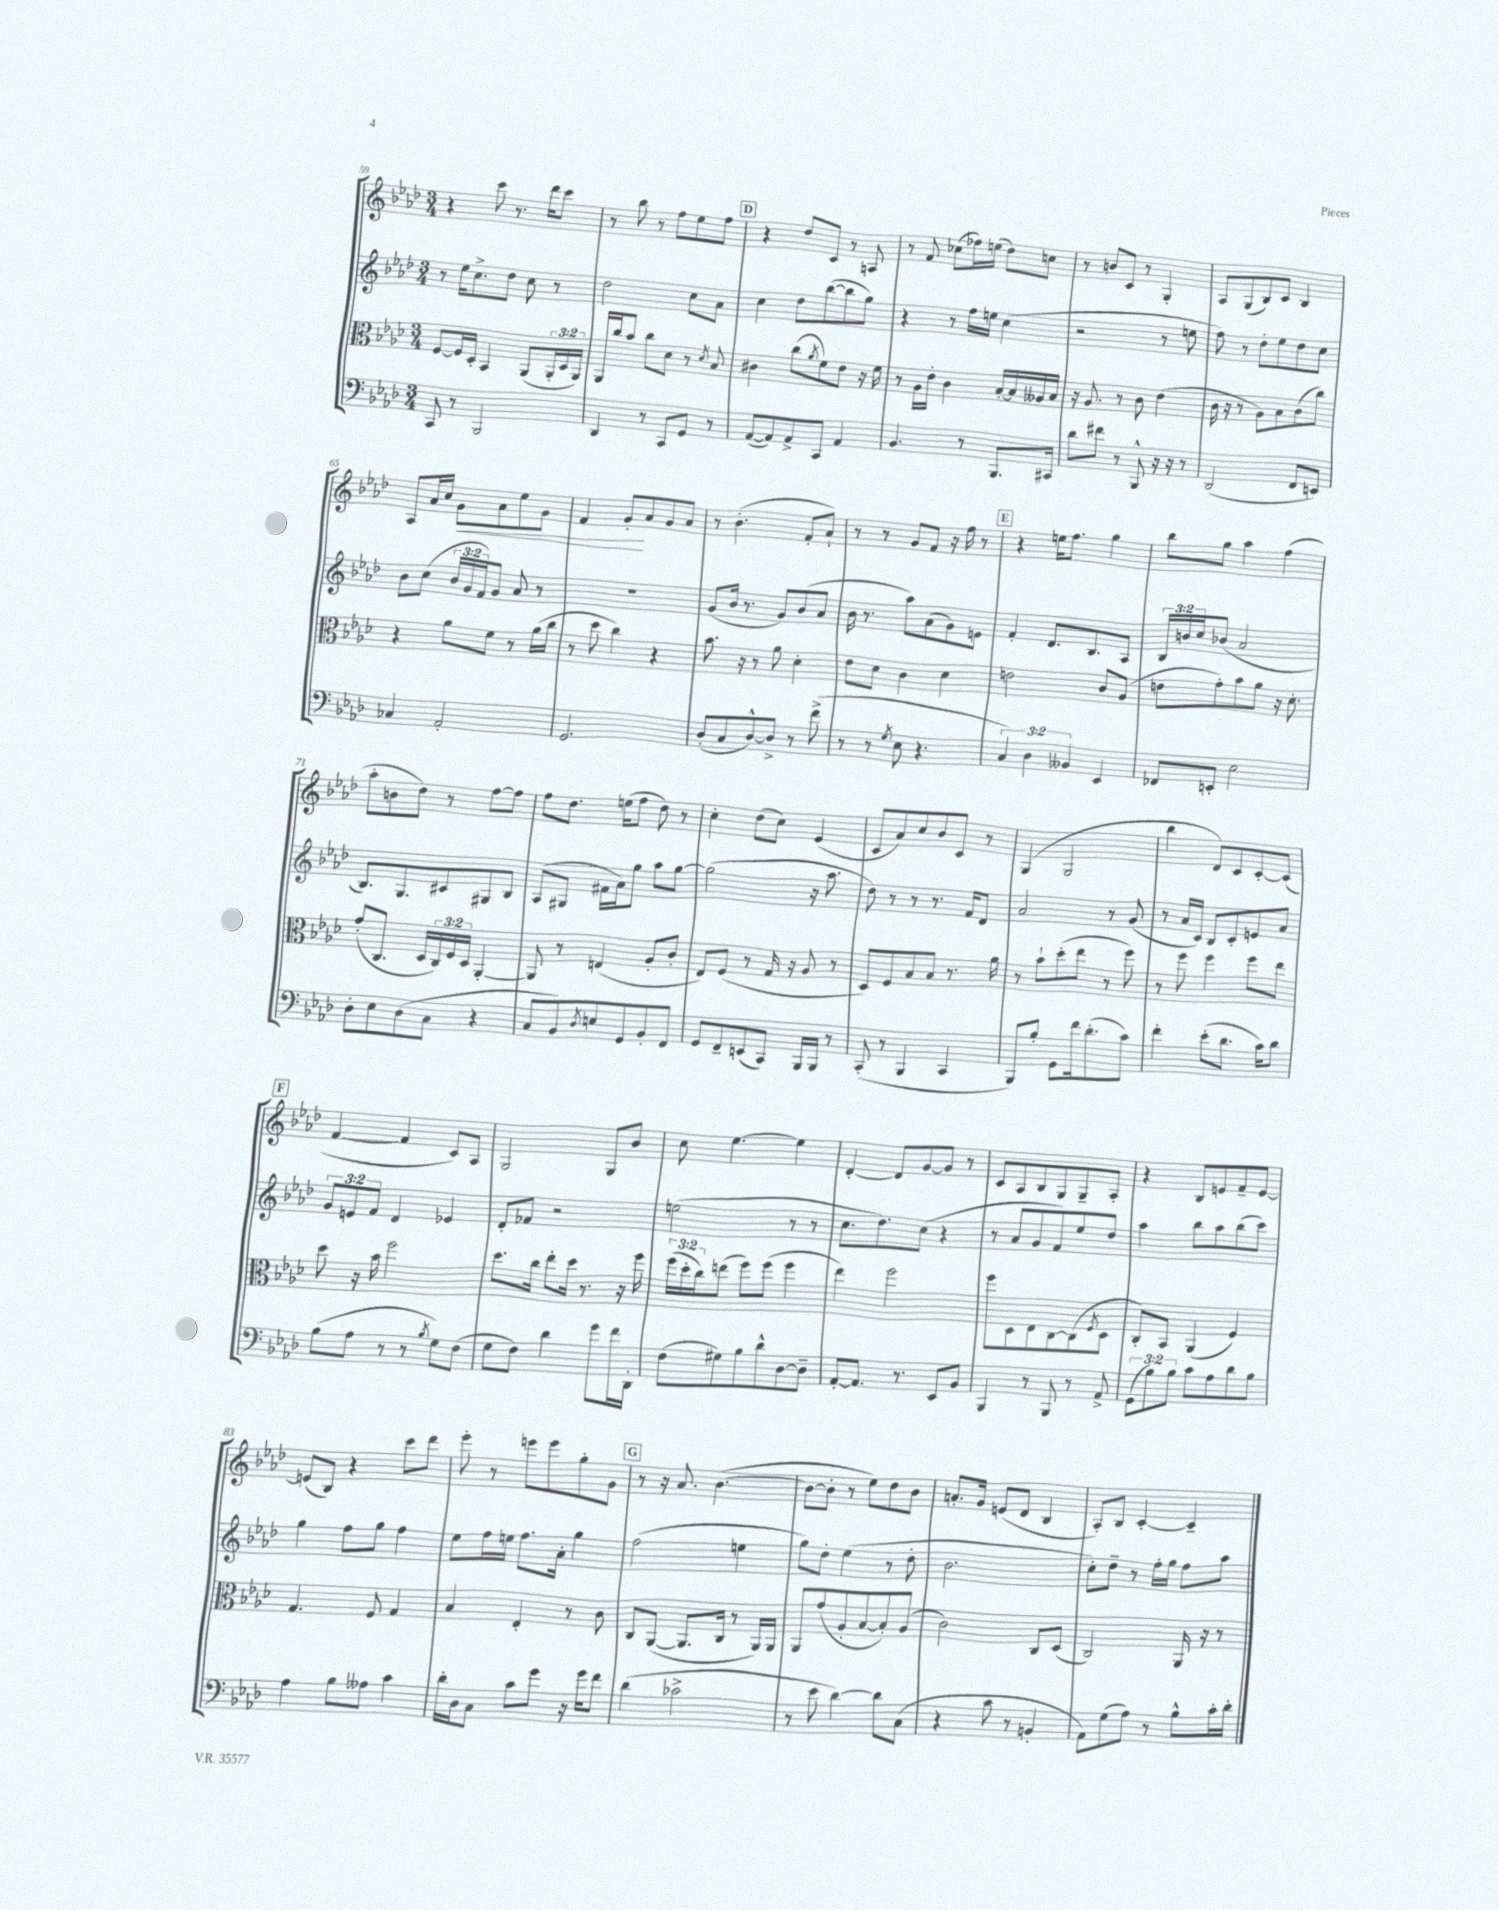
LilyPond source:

<<
\new StaffGroup <<
\new Staff = "s0" {
    \clef treble \key aes \major \numericTimeSignature \time 3/4
    r4 c'''8 r8. des'''16 c'''8 |
    r8 bes''8 r8 f''8 ees''8 f''8 |
    \mark \markup { \box "D" } r4 des''8 c'8 r8 a8 |
    r8 f'8 ces''8( fes''16) e''16( des''8) c''8 |
    r8 b'8 c'8 r8 g4-. |
    aes8 g8( bes8) c'8 bes4 |
    aes8 aes'16 c''16 g'8\< aes'8 ees''8 g'8 |
    f'4 g'8-.\! aes'8 g'8 aes'8 |
    r8 bes'4.-.( f'8-. aes'8-!) |
    r8 r8 g'8 f'8 r16 f''16 r8 |
    \mark \markup { \box "E" } r4 e''16 f''8. g''4 |
    bes''8 g''8 aes''4 f''4( |
    aes''8-. b'8 des''8) r8 f''8~ f''8 |
    f''8 des''8. e''16( f''8 des''8) r8 |
    c''4-. des''8( c''8) ees'4( |
    c'8 aes'8) c''8 bes'8 c'8 r8 |
    g4( g2 |
    bes''4 des'8) c'8 c'8~-. c'8( |
    \mark \markup { \box "F" } f'4~ f'4 c'8) aes8 |
    g2 g8 bes'8 |
    c''8 ees''4.~ ees''4 |
    des'4~-. des'8 g'8~ g'8 r8 |
    c'8 aes8 bes8 g8 g8-- aes8-. |
    r4 bes8 e'8 f'8-- e'8~ |
    e'8( bes8) r4 c'''8 des'''8 |
    ees'''8-. r8 e'''8 e'''8 g''8-. g'8 |
    \mark \markup { \box "G" } r8 r16 aes'8. bes'4.~( |
    bes'8~ bes'8-. r8 ees''8) des''8 bes'8 |
    a'8.-. g'16 e'8( des'8 bes4 |
    aes8-.) bes8 c'4~-. c'4-- \bar "|." |
}
\new Staff = "s1" {
    \clef treble \key aes \major \numericTimeSignature \time 3/4 \override Staff.TupletNumber.text = #tuplet-number::calc-fraction-text
    r8 ees''16 c''8.-> des''8 c''8 r8 |
    des''2 c''8 aes'8 |
    \mark \markup { \box "D" } c''4 des''8 bes''8~( bes''8 g''8) |
    r4 r8 f''16 e''16 c''4( |
    r2 r8 e''8 |
    f''8) r8 des''8-. ees''8 des''8 c''8 |
    bes'8 c''8( \tuplet 3/2 { bes'16 g'16 f'16) } g'8 aes'8 r8 |
    R2. |
    g'8( bes'16 r8. g'8) bes'8( aes'8 |
    bes'16 r8. aes''8) aes'8( g'8) e'8 |
    \mark \markup { \box "E" } f'4-. des'8. bes8. aes8 |
    \tuplet 3/2 { bes16 b'16 c''16 } bes'8( aes'2 |
    bes8.) g8. cis'8 gis8 bes8 |
    aes8( gis8 fis'16 aes'16) g''8 aes''8 g''8~ |
    g''2( r16 aes''8. |
    des''8) r8 r8 r8. f'16 des'8 |
    aes'2 r8 g'8( |
    r8 aes'16 c'16) bes8 c'8-. e'8 aes'8 |
    \mark \markup { \box "F" } \tuplet 3/2 { g'8 e'8 f'8 } des'4 ees'4 |
    des'8-. fes'8 r2 |
    e''2( r8 r8 |
    c''8. des''8.) c''8( r4 |
    r8 aes'8 g'8 f'8) ees''8 des''8 |
    aes''4 bes''8 aes''8 bes''8( c'''8) |
    g''4 f''8 g''8 f''4 |
    ees''8 f''16 e''16 f''8. aes'16-. g''4 |
    \mark \markup { \box "G" } f''2( e''4 |
    g''8) des''8-. ees''4( r8 des''8-. |
    bes'2. |
    c''8-.) des''8-- r8 f''16-. g''16 f''8 aes''8 \bar "|." |
}
\new Staff = "s2" {
    \clef alto \key aes \major \numericTimeSignature \time 3/4 \override Staff.TupletNumber.text = #tuplet-number::calc-fraction-text
    f8~ f16 des16-. bes,4 aes,8( \tuplet 3/2 { aes,16-. des16 aes,16) } |
    aes,16 c''16 bes'8 c''8 des'8 r8 \acciaccatura { des'8 } bes8 |
    \mark \markup { \box "D" } cis'4 c''8( \acciaccatura { aes'8 } f'8) ees'8 r16 f'16 |
    r8 aes16 ees'16-. c'4 bes16~-. bes16 aeses16 bes16 |
    r16 aes8. r8 c'8 ees'4( |
    c'16 r16 r8 aes8) bes8 c'8( c''8) |
    r4 aes'8 f'8 r8 aes'16( c''16 |
    r8 des''8 c''4) r4 |
    bes'8. r16 r8 aes'8 des'4-. |
    ees'8 des'8 c'4 des'4 |
    \mark \markup { \box "E" } e'2 c'8 aes8( |
    e'8 g'8-.) bes'8 aes'8 r16 des'8.-. |
    g'8-.( c8. des16 \tuplet 3/2 { c16) f16 des16 } aes,4~-. |
    aes,8 r8 e4( aes8-. c'8-. |
    ees8) f8( r8 g16 r16 aes8 r8 |
    des8) f8 bes8 bes8 r8. aes'16 |
    r8 bes'8-! des''8-.( ees''8 r8 f''8) |
    r8 f''8 f''4 f''8 ees''8 |
    \mark \markup { \box "F" } des''8 r16 bes'16 f''2 |
    des''8. c''16 ees''8-. des''16 r8. r16 f''16 |
    \tuplet 3/2 { f''16( des''16-. c''16) } e''8( f''8) f''8( f''4 |
    ees''4) f''2 |
    f''8 des8 ees8 c8~ c8( \acciaccatura { f8 } des8 |
    c8-.) bes,8 aes,4( f4) |
    g4. f8 g4 |
    bes4 ees4-. r8 c'8 |
    \mark \markup { \box "G" } c8 aes,8~( aes,8. c16 r8 aes,16) aes,16 |
    aes,8 g'8( aes8-. bes8~ bes8-.) aes8( |
    c'2) c8 des8( |
    c2) aes,16 r16 r8 \bar "|." |
}
\new Staff = "s3" {
    \clef bass \key aes \major \numericTimeSignature \time 3/4 \override Staff.TupletNumber.text = #tuplet-number::calc-fraction-text
    c,8 r8 bes,,2 |
    des,4 r8 c,8 g,8 r8 |
    \mark \markup { \box "D" } aes,8~( aes,8) aes,8-> c,8 aes,4 |
    bes,4. r8 bes,,8. cis,16 |
    des'8 fis'8 r8 bes,,8-^ r16 r16 r8 |
    des,2( f,8 e,8) |
    ces4 aes,2-. |
    g,2. |
    des8-.( c8 des8~-^) des8-> r8 f'8->( |
    r8 r8 \acciaccatura { g8 } ees8 r4. |
    \mark \markup { \box "E" } \tuplet 3/2 { c4) des4 beses,4 } ees,4 |
    fes,8 e,8-. ees2 |
    des8-. ees8 des8( c8 r4 |
    c8 bes,8) \acciaccatura { des8 } e8 g,8 bes,8-. f,8 |
    g,8 f,8-- e,8( c,8) bes,,16 bes,,16 r8 |
    c,8-.( r8 bes,,4 c,4 |
    bes,,8) bes8-. g,8 f'16 des'8.-.( c'8) |
    f'4-. ees'8-.( des'8. c'16) des'8 |
    \mark \markup { \box "F" } bes8( aes8 r8 r8 \acciaccatura { bes8 } g8) f8( |
    g8 f8) des'4 g'8 f'16 des,16-. |
    f8( gis8) bes8 des'8-^ des8~ des8-- |
    aes,8~-. aes,8. r8. ees,8 bes,8 |
    bes,,4 r8 bes,,8 r8 aes,8-> |
    \tuplet 3/2 { g,8( bes8) bes8 } c'8 aes8 des'8 bes8 |
    aes4 bes8 aeses8 c'4 |
    des'16-. des16 c8 c'8 g'8 r16 g'16 f'8 |
    \mark \markup { \box "G" } des'4( ces'2-> |
    r8 ees'8 des'4~) des'8 c8( |
    r4 c'8 r8 b,4-. |
    aes,8) g8( aes8) r8 bes8-^ c'16-. des'16-. \bar "|." |
}
>>
>>
\layout { \context { \Score currentBarNumber = #59 } }
